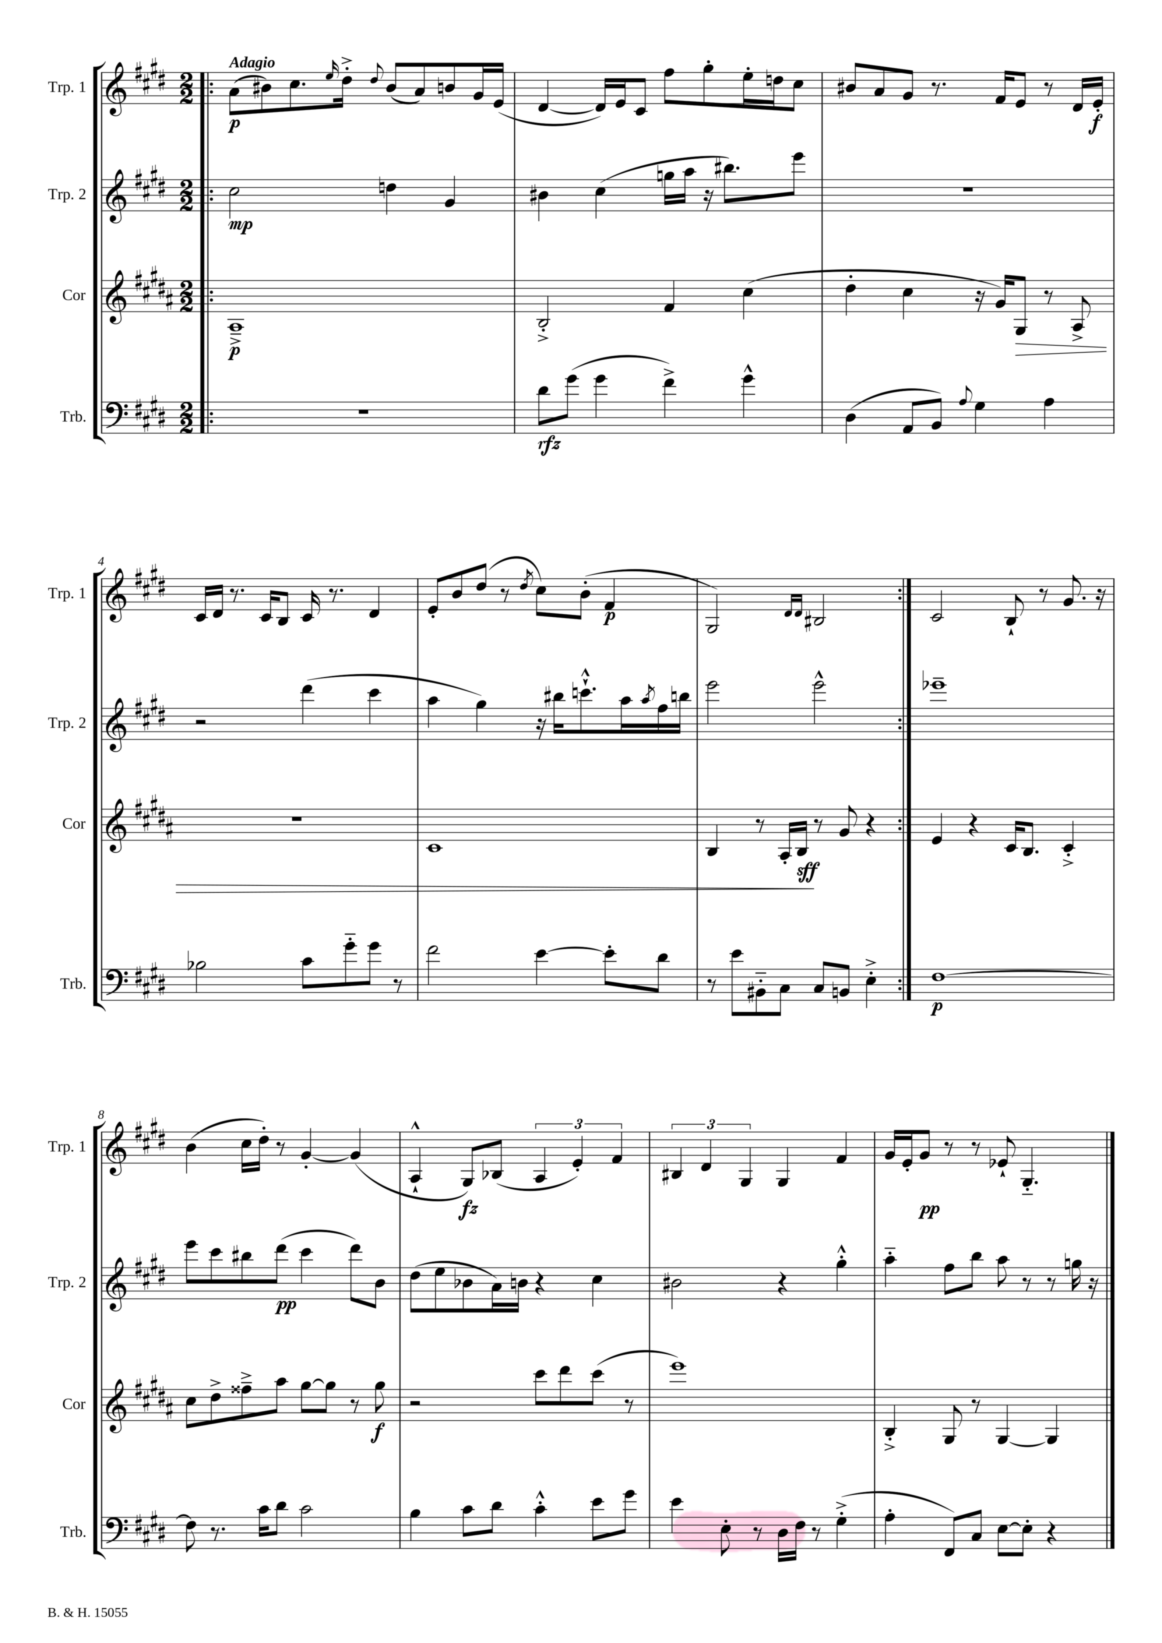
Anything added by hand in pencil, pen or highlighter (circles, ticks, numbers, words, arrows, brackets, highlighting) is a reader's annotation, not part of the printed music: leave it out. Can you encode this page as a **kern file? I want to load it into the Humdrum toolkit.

**kern	**kern	**kern	**kern
*staff4	*staff3	*staff2	*staff1
*clefF4	*clefG2	*clefG2	*clefG2
*k[f#c#g#d#]	*k[f#c#g#d#a#]	*k[f#c#g#d#]	*k[f#c#g#d#]
*M2/2	*M2/2	*M2/2	*M2/2
=!|:	=!|:	=!|:	=!|:
1r	1A#~^	2cc#	(8a
.	.	.	8b#)
.	.	.	8.cc#
.	.	.	16qqee
.	.	.	16dd#'^
.	.	.	8qqdd#
.	.	4dd	(8b#
.	.	.	8a)
.	.	4g#	8b
.	.	.	16g#
.	.	.	(16e
=	=	=	=
8d#	2B'^	4b#	[4d#
(8g#	.	.	.
4g#	.	(4cc#	16d#])
.	.	.	16e
.	.	.	8c#
4f#^)	4f#	16gg	8ff#
.	.	16aa	.
.	.	16r	8gg#'
.	.	8.bb#)	.
4g#^^	(4cc#	.	16ee'
.	.	.	16dd
.	.	8eee	8cc#
=	=	=	=
(4D#	4dd#'	1r	8b#
.	.	.	8a
8AA	4cc#	.	8g#
8BB)	.	.	8.r
8qqA	.	.	.
4G#	16r	.	.
.	16g#)	.	16f#
.	8G#	.	8e
4A	8r	.	8r
.	8A#^	.	16d#
.	.	.	16e'
=	=	=	=
2B-	1r	2r	16c#
.	.	.	16d#
.	.	.	8.r
.	.	.	16c#
.	.	.	8B
8c#	.	(4ddd#	16c#
.	.	.	8.r
8g#'~	.	.	.
8g#	.	4ccc#	4d#
8r	.	.	.
=	=	=	=
2f#	1c#	4aa	8e'
.	.	.	8b
.	.	4gg#)	(8dd#
.	.	.	8r
.	.	.	8qdd#
[4e	.	16r	8cc#)
.	.	16bb#	.
.	.	8.ccc`^^	(8b'
8e']	.	.	4f#
.	.	16aa	.
.	.	8qaa	.
8d#	.	16ff#	.
.	.	16bb	.
=	=	=	=
8r	4B	2eee	2G#)
8e	.	.	.
8BB#'~	8r	.	.
8C#	16A#'	.	.
.	16B	.	.
.	.	.	16qqd#
.	.	.	16qqd#
8C#	8r	2eee^^	2B#
8BB	8g#	.	.
4E'^	4r	.	.
=:|!	=:|!	=:|!	=:|!
[1F#	4e	1eee-~	2c#
.	4r	.	.
.	16c#	.	8B`
.	8.B	.	.
.	.	.	8r
.	4c#'^	.	8.g#
.	.	.	16r
=	=	=	=
8F#]	8cc#	8eee	(4b
8.r	8dd#^	8ccc#	.
.	8ff##~^	8bb#	16cc#
16c#	.	.	16dd#')
8d#	8aa#	(8ddd#	8r
2c#	[8gg#	4ccc#	[4g#'
.	8gg#]	.	.
.	8r	8ddd#)	(4g#]
.	8gg#	8b	.
=	=	=	=
4B	2r	(8dd#	4A`^^
.	.	8ee	.
8c#	.	8b-	8G#)
8d#	.	16a)	(8B-
.	.	16b	.
4c#'^^	8ccc#	4r	6A
.	8ddd#	.	.
.	.	.	6e')
8e	(8ccc#	4cc#	.
.	.	.	6f#
8g#	8r	.	.
=	=	=	=
4e	1eee)	2b#	6B#
.	.	.	6d#
8E'	.	.	.
.	.	.	6G#
8r	.	.	.
16D#	.	4r	4G#
16F#	.	.	.
8r	.	.	.
(4G#'^	.	4gg#'^^	4f#
=	=	=	=
4A'	4B'^	4aa'~	16g#
.	.	.	16e'
.	.	.	8g#
8FF#)	8G#	8ff#	8r
8C#	8r	8bb	8r
[8E	[4G#	8aa	8e-`
8E']	.	8r	4.G#'~
4r	4G#]	8r	.
.	.	16gg	.
.	.	16r	.
==	==	==	==
*-	*-	*-	*-
